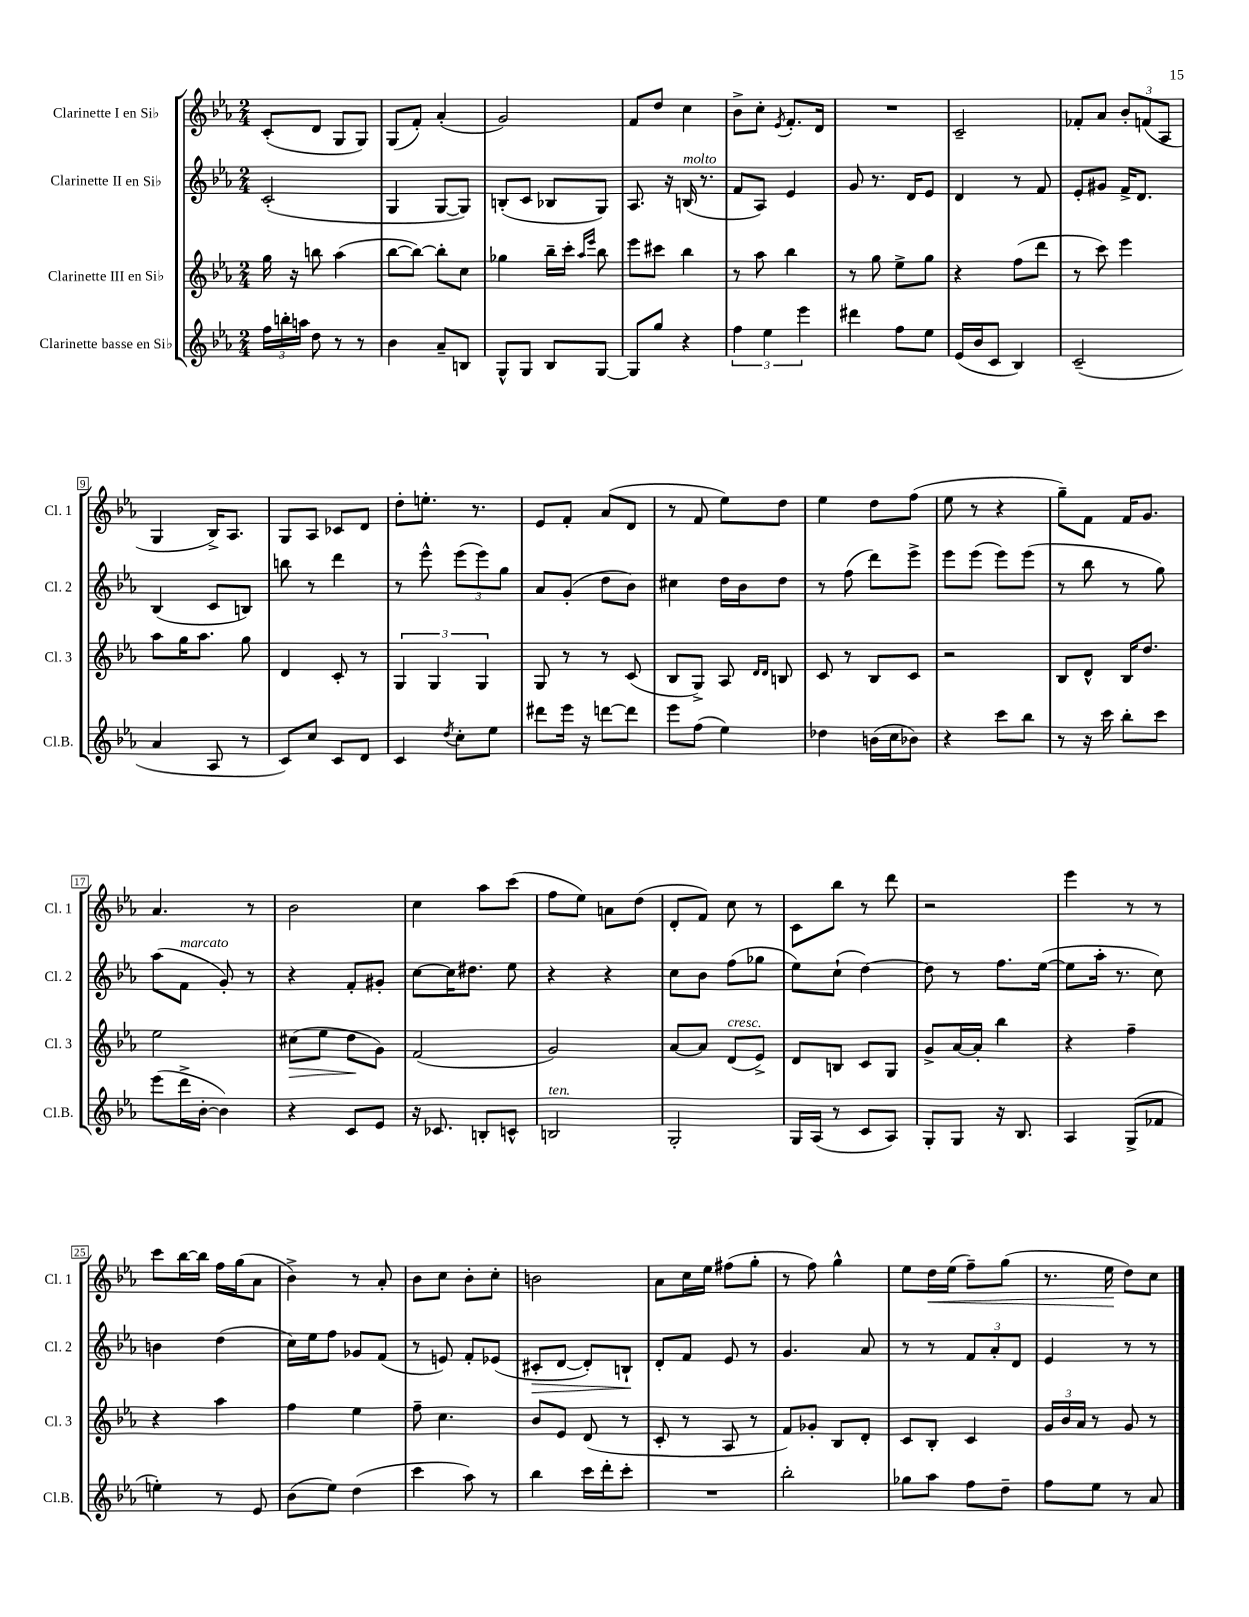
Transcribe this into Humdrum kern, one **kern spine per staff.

**kern	**kern	**kern	**kern
*staff4	*staff3	*staff2	*staff1
*clefG2	*clefG2	*clefG2	*clefG2
*k[b-e-a-]	*k[b-e-a-]	*k[b-e-a-]	*k[b-e-a-]
*M2/4	*M2/4	*M2/4	*M2/4
24ff	16gg	(2c'	(8c'
24bb'	.	.	.
.	16r	.	.
24aa	.	.	.
8dd	8bb	.	8d
8r	(4aa-	.	8G
8r	.	.	8G)
=	=	=	=
4b-	[8bb-	4G	(8G
.	8bb-_)	.	8f')
8a-~	8bb-']	[8G	(4a-'
8B	8cc	8G])	.
=	=	=	=
8G^^	4gg-	(8B'	2g)
8G	.	8c	.
8B-	16bb-~	8B-	.
.	16ccc'	.	.
.	16qqaa-	.	.
.	16qqeee-	.	.
[8G	8bb-	8G)	.
=	=	=	=
8G]	8eee-	8.A-	8f
8gg	8ccc#	.	8dd
.	.	16r	.
4r	4bb-	(16B	4cc
.	.	8.r	.
=	=	=	=
6ff	8r	8f	8b-^
.	8aa-	8A-)	8cc'
6ee-	.	.	.
.	.	.	8qe-
.	4bb-	4e-	8.f'
6eee-	.	.	.
.	.	.	16d
=	=	=	=
4ddd#	8r	8g	2r
.	8gg	8.r	.
8ff	8ee-^	.	.
.	.	16d	.
8ee-	8gg	8e-	.
=	=	=	=
(16e-	4r	4d	2c~
16b-	.	.	.
8c	.	.	.
4B-)	(8ff	8r	.
.	8ddd	8f	.
=	=	=	=
(2c~	8r	8e-'	8f-'
.	8ccc)	8g#	8a-
.	4eee-	16f^	12b-'
.	.	8.d	.
.	.	.	(12f
.	.	.	12A-
=	=	=	=
4a-	8aa-	(4B-	4G
.	16gg	.	.
.	8.aa-	.	.
8A-	.	8c	16B-^)
.	.	.	8.A-
8r	8gg	8B)	.
=	=	=	=
8c)	4d	8bb	8G
8cc	.	8r	8A-
8c	8c'	4ddd	8c-
8d	8r	.	8d
=	=	=	=
4c	6G	8r	8dd'
.	.	8eee-^^	8.ee'
.	6G	.	.
8qdd	.	.	.
8cc'	.	(12eee-	.
.	.	.	8.r
.	6G	12eee-)	.
8ee-	.	.	.
.	.	12gg	.
=	=	=	=
8ddd#	8G	8a-	8e-
16eee-	8r	(8g'	8f'
16r	.	.	.
[8ddd	8r	8dd	(8a-
8ddd]	(8c	8b-)	8d
=	=	=	=
8eee-	8B-	4cc#	8r
(8ff	8G^)	.	8f
4ee-)	8A-	16dd	8ee-)
.	.	16b-	.
.	16qqd	.	.
.	16qqd	.	.
.	8B	8dd	8dd
=	=	=	=
4dd-	8c	8r	4ee-
.	8r	(8ff	.
(16b	8B-	8ddd)	8dd
16cc	.	.	.
8b-)	8c	8eee-^	(8ff
=	=	=	=
4r	2r	8eee-	8ee-
.	.	(8eee-	8r
8ccc	.	8eee-)	4r
8bb-	.	(8eee-	.
=	=	=	=
8r	8B-	8r	8gg~)
16r	8d^^	8bb-	8f
16ccc	.	.	.
8bb-'	16B-	8r	16f
.	8.dd	.	8.g
8ccc	.	8gg)	.
=	=	=	=
(8eee-	2ee-	(8aa-	4.a-
16ddd^	.	8f	.
[16b-'	.	.	.
4b-])	.	8g')	.
.	.	8r	8r
=	=	=	=
4r	(8cc#	4r	2b-
.	8ee-	.	.
8c	8dd	8f'	.
8e-	8g)	8g#'	.
=	=	=	=
16r	(2f	[8cc	4cc
8.c-	.	.	.
.	.	16cc]	.
.	.	8.dd#	.
8B'	.	.	8aa-
8c^^	.	8ee-	(8ccc
=	=	=	=
2B	2g)	4r	8ff
.	.	.	8ee-)
.	.	4r	8a
.	.	.	(8dd
=	=	=	=
2G'	[8a-	8cc	8d'
.	8a-]	8b-	8f)
.	(8d	(8ff	8cc
.	8e-^)	8gg-	8r
=	=	=	=
16G	8d	8ee-)	8c
(16A-	.	.	.
8r	8B	(8cc`	8bb-
8c	8c	[4dd)	8r
8A-)	8G	.	8ddd
=	=	=	=
8G'	8g^	8dd]	2r
8G	[16a-	8r	.
.	16a-']	.	.
16r	4bb-	8.ff	.
8.B-	.	.	.
.	.	([16ee-	.
=	=	=	=
4A-	4r	8ee-]	4eee-
.	.	16aa-'	.
.	.	8.r	.
(8G^	4ff~	.	8r
8f-	.	8cc)	8r
=	=	=	=
4ee')	4r	4b	8ccc
.	.	.	[16bb-
.	.	.	16bb-]
8r	4aa-	(4dd	16ff
.	.	.	(16gg
8e-	.	.	8a-
=	=	=	=
(8b-	4ff	16cc)	4b-^)
.	.	16ee-	.
8ee-)	.	8ff	.
(4dd	4ee-	8g-	8r
.	.	(8f	8a-'
=	=	=	=
4ccc	8ff~	8r	8b-
.	4.cc	8e)	8cc
8aa-)	.	8f'	8b-'
8r	.	(8e-	8cc'
=	=	=	=
4bb-	8b-	8c#'	2b
.	8e-	[8d	.
16ccc	(8d	8d'])	.
16ddd'	.	.	.
8ccc'	8r	8B`	.
=	=	=	=
2r	8c'	8d'	8a-
.	8r	8f	16cc
.	.	.	16ee-
.	8A-	8e-	(8ff#
.	8r	8r	8gg'
=	=	=	=
2bb-'	8f)	4.g	8r
.	8g-'	.	8ff)
.	8B-	.	4gg^^
.	8d'	8a-	.
=	=	=	=
8gg-	8c	8r	8ee-
8aa-	8B-'	8r	16dd
.	.	.	(16ee-
8ff	4c	12f	8ff~)
.	.	12a-'	.
8dd~	.	.	(8gg
.	.	12d	.
=	=	=	=
8ff	24g	4e-	8.r
.	24b-	.	.
.	24a-	.	.
8ee-	8r	.	.
.	.	.	16ee-
8r	8g	8r	8dd)
8a-	8r	8r	8cc
==	==	==	==
*-	*-	*-	*-
